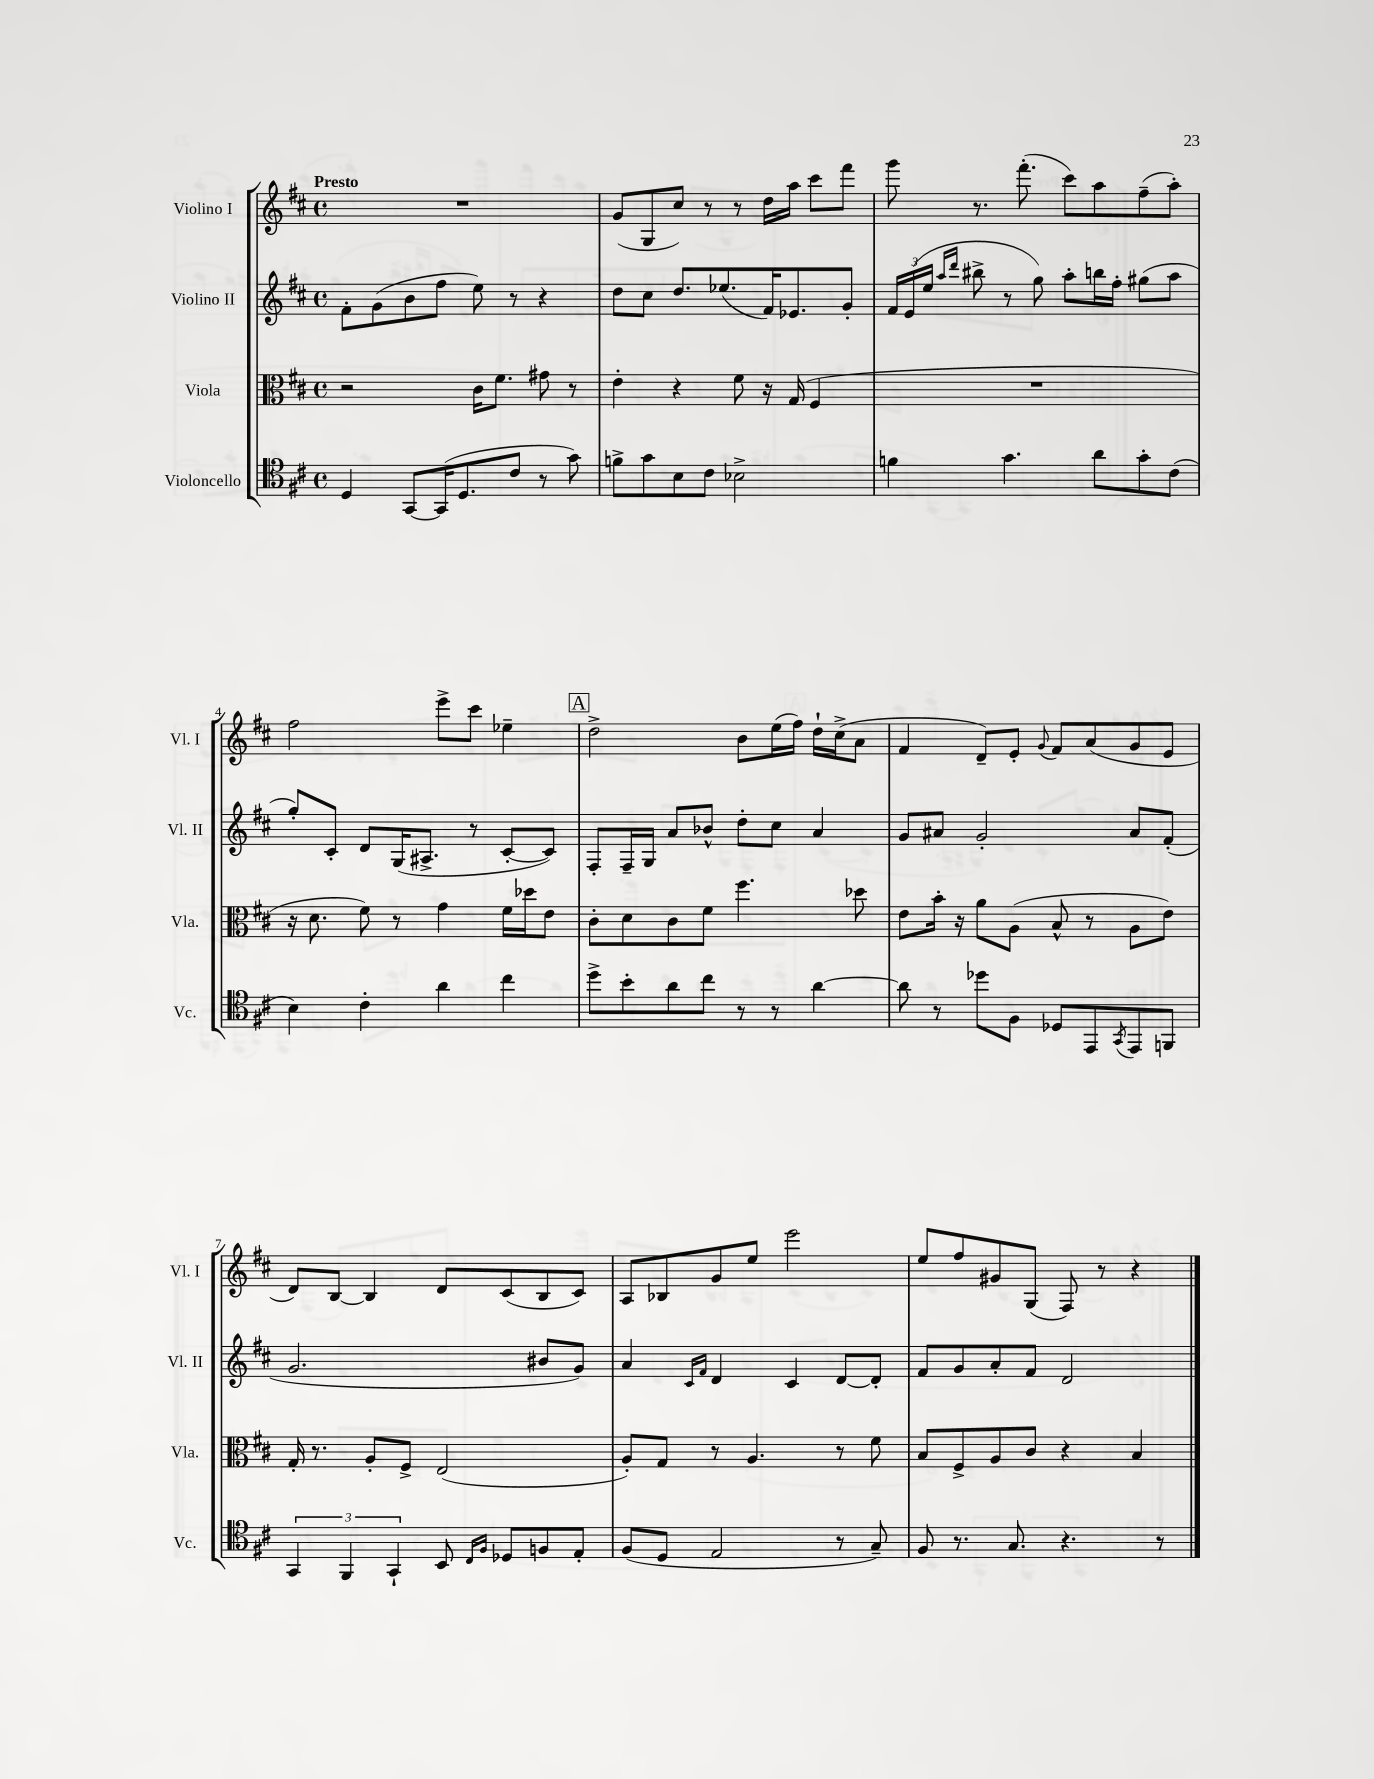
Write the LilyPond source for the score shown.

<<
\new StaffGroup <<
\new Staff = "s0" \with { instrumentName = "Violino I" shortInstrumentName = "Vl. I" } {
    \clef treble \key d \major \defaultTimeSignature \time 4/4 \tempo "Presto"
    R1 |
    g'8( g8 cis''8) r8 r8 d''16 a''16 cis'''8 fis'''8 |
    g'''8 r8. fis'''8.-.( cis'''8) a''8 fis''8--( a''8-.) |
    fis''2 e'''8-> cis'''8 ees''4-- |
    \mark \markup { \box "A" } d''2-> b'8 e''16( fis''16) d''16-! cis''16->( a'8 |
    fis'4 d'8--) e'8-. \appoggiatura { g'8 } fis'8 a'8( g'8 e'8 |
    d'8) b8~ b4 d'8 cis'8( b8 cis'8) |
    a8 bes8 g'8 e''8 e'''2 |
    e''8 fis''8 gis'8 g8( fis8) r8 r4 \bar "|." |
}
\new Staff = "s1" \with { instrumentName = "Violino II" shortInstrumentName = "Vl. II" } {
    \clef treble \key d \major \defaultTimeSignature \time 4/4
    fis'8-. g'8( b'8 fis''8 e''8) r8 r4 |
    d''8 cis''8 d''8. ees''8.( fis'16) ees'8. g'8-. |
    \tuplet 3/2 { fis'16 e'16( e''16 } \grace { a''16 d'''16 } bis''8-> r8 g''8) a''8-. b''16 fis''16-. gis''8( a''8 |
    g''8-.) cis'8-. d'8 g16( ais8.-> r8 cis'8~-. cis'8) |
    \mark \markup { \box "A" } fis8-. fis16-- g16 a'8 bes'8-^ d''8-. cis''8 a'4 |
    g'8 ais'8 g'2-. ais'8 fis'8-.( |
    g'2. bis'8 g'8) |
    a'4 \grace { cis'16 fis'16 } d'4 cis'4 d'8~ d'8-. |
    fis'8 g'8 a'8-. fis'8 d'2 \bar "|." |
}
\new Staff = "s2" \with { instrumentName = "Viola" shortInstrumentName = "Vla." } {
    \clef alto \key d \major \defaultTimeSignature \time 4/4
    r2 cis'16 fis'8. gis'8 r8 |
    e'4-. r4 fis'8 r16 g16( fis4 |
    R1 |
    r16 d'8. fis'8) r8 g'4 fis'16 des''16 e'8 |
    \mark \markup { \box "A" } cis'8-. d'8 cis'8 fis'8 fis''4. des''8 |
    e'8 b'16-. r16 a'8 a8( b8-^ r8 a8 e'8) |
    g16-. r8. a8-. fis8-> e2( |
    a8-.) g8 r8 a4. r8 fis'8 |
    b8 fis8-> a8 cis'8 r4 b4 \bar "|." |
}
\new Staff = "s3" \with { instrumentName = "Violoncello" shortInstrumentName = "Vc." } {
    \clef tenor \key d \major \defaultTimeSignature \time 4/4
    d4 g,8~ g,16( d8. cis'8 r8 g'8) |
    f'8-> g'8 b8 cis'8 bes2-> |
    f'4 g'4. a'8 g'8-. cis'8( |
    b4) cis'4-. a'4 cis''4 |
    \mark \markup { \box "A" } d''8-> b'8-. a'8 cis''8 r8 r8 a'4~ |
    a'8 r8 des''8 fis8 des8 e,8 \acciaccatura { g,8 } e,8 f,8 |
    \tuplet 3/2 { g,4 fis,4 g,4-! } b,8 \grace { cis16 fis16 } des8 f8 e8-. |
    fis8( d8 e2 r8 g8--) |
    fis8 r8. g8. r4. r8 \bar "|." |
}
>>
>>
